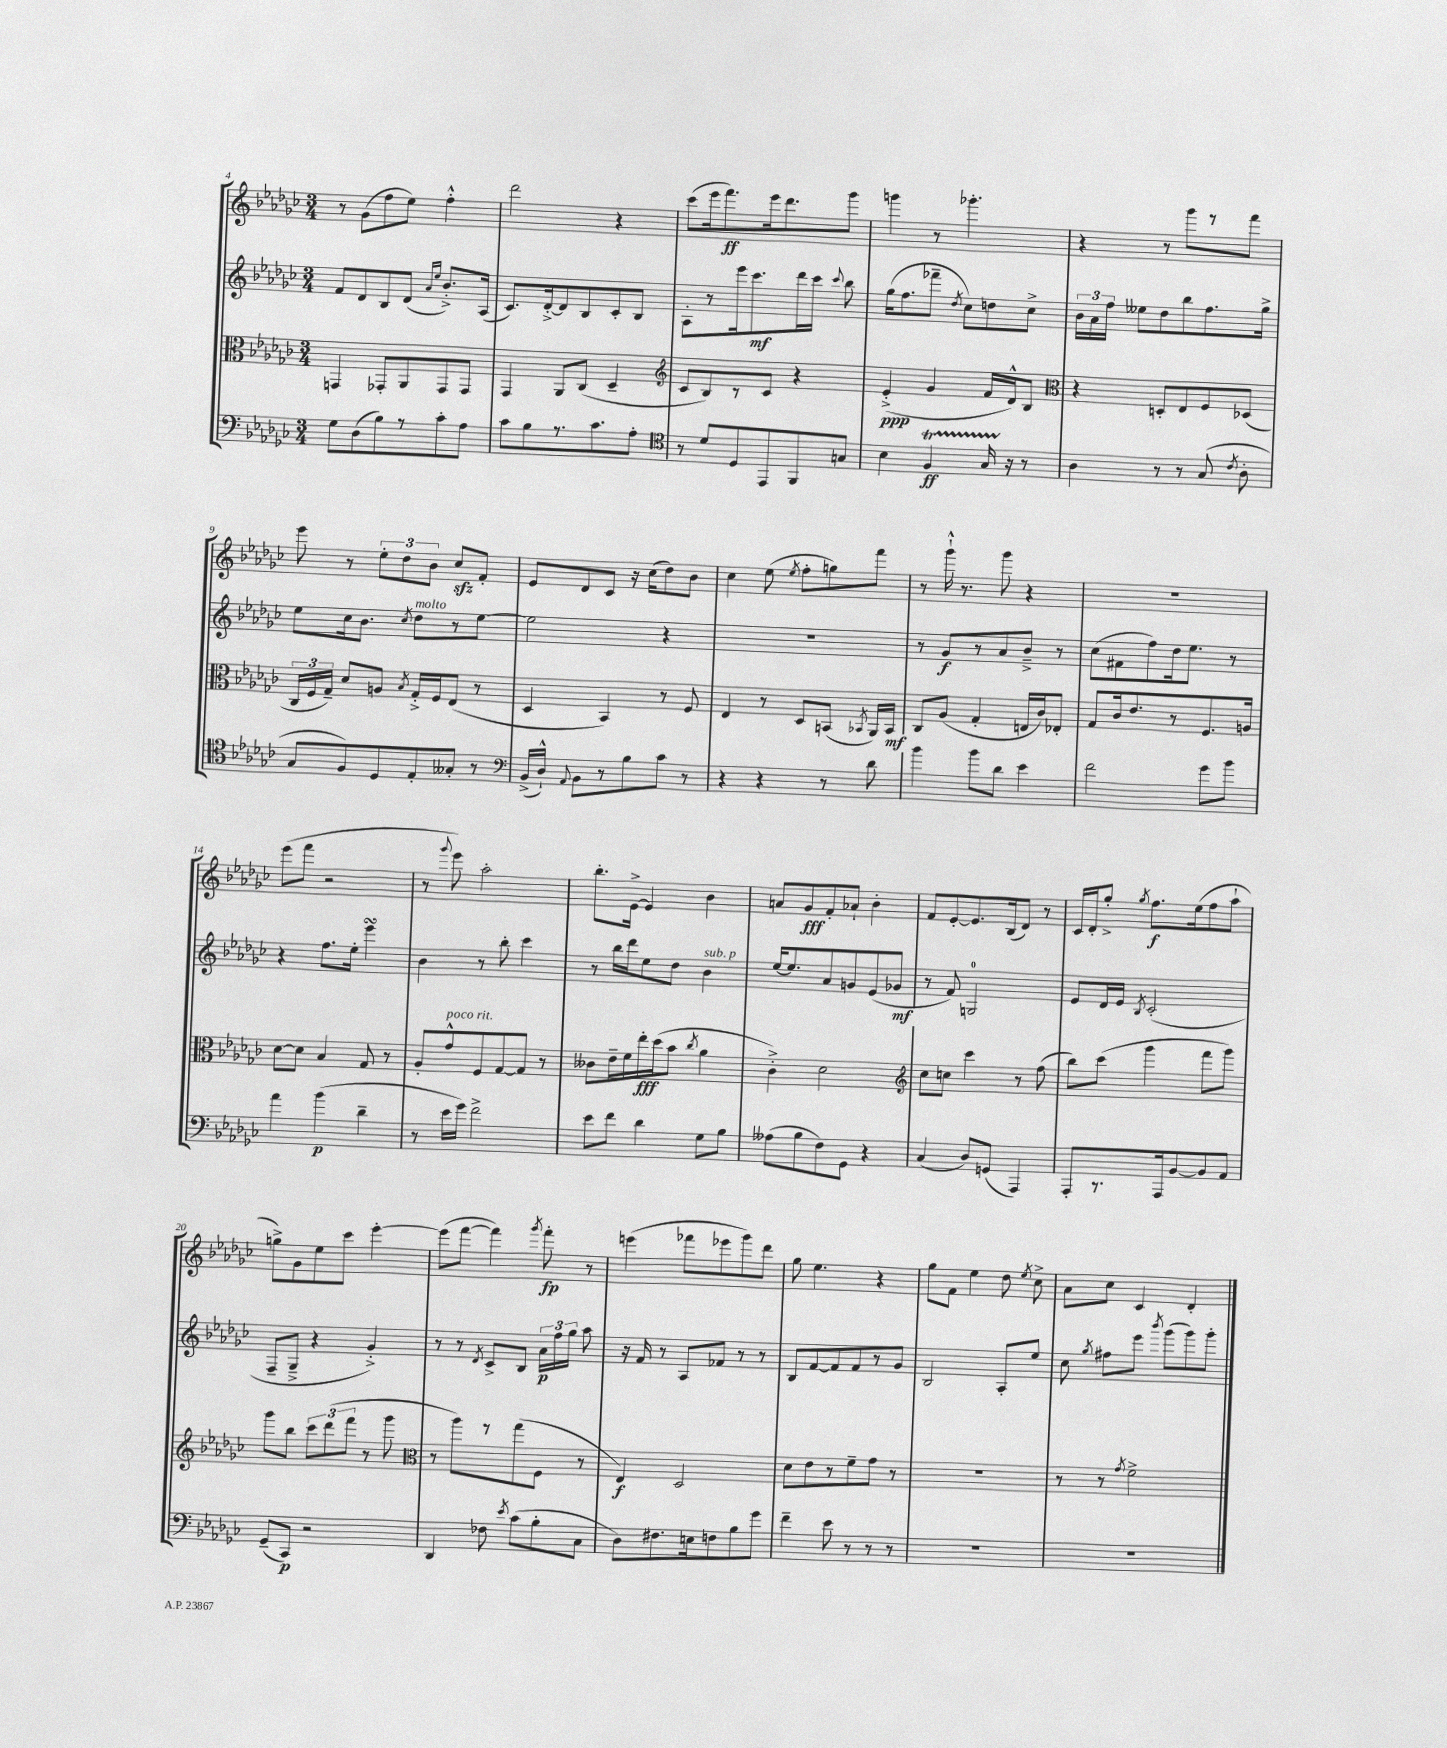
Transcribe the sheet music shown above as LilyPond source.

<<
\new StaffGroup <<
\new Staff = "s0" {
    \clef treble \key ges \major \numericTimeSignature \time 3/4
    \autoBeamOff r8 ges'8[( f''8 ees''8]) f''4-.-^ |
    des'''2 r4 |
    ces'''8[( ees'''16 f'''8.\ff) ees'''16 des'''8. ges'''8] |
    g'''4 r8 ges'''4.-. |
    r4 r8 ges'''8[ r8 f'''8] |
    ees'''8 r8 \tuplet 3/2 { ees''8[-. des''8 bes'8] } ces''8[\sfz f'8]-. |
    ees'8[ des'8 ces'8] r16 ces''16[( des''8) bes'8] |
    ces''4 ees''8( \acciaccatura { ees''8 } f''8[-. g''8) f'''8] |
    r8 ges'''16-!-^ r8. ges'''8 r4 |
    R2. |
    ees'''8[( f'''8] r2 |
    r8 \appoggiatura { ges'''8 } ees'''8) aes''2-. |
    bes''8.[-. ees'16]~-> ees'4 bes'4 |
    a'8[ ges'8\fff f'8-. aes'8]-! bes'4-. |
    f'8[ ees'8~-. ees'8. bes16( des'8]) r8 |
    ces'16[ des'16-. ges''8]-.-> \acciaccatura { ges''8 } f''8.[\f ees''16( f''8 aes''8]-! |
    g''8[->) ges'8 ees''8 ces'''8] ees'''4~-. |
    ees'''8[( f'''8]~ f'''4) \acciaccatura { ges'''8 } f'''8-.\fp r8 |
    e'''4( fes'''8[ ees'''8 ges'''8) des'''8] |
    ges''8 ees''4. r4 |
    ges''8[ f'8] ees''4 des''8 \acciaccatura { ees''8 } ces''8-> |
    aes'8[ ces''8] ces'4 des'4-. \bar "|." |
}
\new Staff = "s1" {
    \clef treble \key ges \major \numericTimeSignature \time 3/4
    \autoBeamOff f'8[ des'8 bes8 des'8]( \grace { aes'16[ ees''16] } bes'8.[-.->) aes16]( |
    ces'8.[) des'16~-.-> des'8 bes8 ces'8-. bes8] |
    aes8[-. r8 ees'''16 ces'''8.\mf des'''16 ces'''16] \appoggiatura { ces'''8 } bes''8 |
    ges''16[( f''8. fes'''8]-- \acciaccatura { des''8 } ces''8[) d''8 ces''8]-> |
    \tuplet 3/2 { bes'16[ aes'16 f''16] } eeses''8[ des''8 bes''8 f''8. ges''16]-> |
    ees''8[ ces''16 bes'8.] \acciaccatura { ces''8 } des''8[^\markup { \italic "molto" } r8 ees''8]~ |
    ees''2 r4 |
    R2. |
    r8 ges'8[\f r8 aes'8 bes'8]---> r8 |
    ces''8[( fis'8 f''8) des''16 ees''8.] r8 |
    r4 f''8.[ ees''16]-. ees'''4\turn |
    bes'4 r8 bes''8-. ces'''4 |
    r8 bes''16[ des'''16 ees''8 des''8] bes'4^\markup { \italic "sub. p" } |
    ees''16[~ ees''8. aes'8 g'8 ees'8( ges'8]\mf |
    r8 f'8) g2-0 |
    ees'8[ des'16 ees'16] \acciaccatura { bes8 } ces'2-.( |
    f8[-- ges8]---> r4 ges'4-.->) |
    r8 r8 \acciaccatura { des'8 } ces'8[-> bes8] \tuplet 3/2 { aes'16[\p f''16 ges''16] } aes''8 |
    r16 f'16 r8 aes8[ fes'8] r8 r8 |
    bes8[ f'8~ f'8 f'8 r8 ges'8] |
    bes2 aes8[-. ees''8] |
    ces''8 \acciaccatura { ges''8 } fis''8[ ees'''8] \acciaccatura { bes'''8 } ges'''8[( ges'''8) ges'''8]-. \bar "|." |
}
\new Staff = "s2" {
    \clef alto \key ges \major \numericTimeSignature \time 3/4
    \autoBeamOff g,4 ges,8[-. aes,8 ges,8 ges,8] |
    ges,4 aes,8[ ces8]( des4-- |
    \clef treble ces'8[ bes8) r8 ces'8] r4 |
    ees'4-.->\ppp( ges'4 f'16[ des'16-^) bes8] |
    \clef alto r4 d8[-. ees8 f8 des8]( |
    \tuplet 3/2 { ces16[ f16 ges16]--) } des'8[ a8] \acciaccatura { bes8 } ges16[-.-> f16 ees8]( r8 |
    des4 bes,4) r8 f8 |
    ees4 r8 des8[ b,8]( \acciaccatura { bes,8 } aes,16[) bes,16]\mf |
    ces8[ aes8]( ges4-. e16[ ces'16) ees8]-. |
    ges8[ ces'16 ees'8. r8 f8. a16] |
    des'8[~ des'8] bes4 ges8 r8 |
    aes8[-. ges'8-^^\markup { \italic "poco rit." } f8 ges8~ ges8] r8 |
    ceses'8[ ees'16-- f'16 ees''16-.\fff des''16( bes'8] \acciaccatura { ces''8 } aes'4 |
    ces'4-.->) des'2 |
    \clef treble ces''8[ c''8] ces'''4 r8 f''8( |
    bes''8[) ces'''8]( ges'''4 f'''8[ ges'''8]) |
    ges'''8[ bes''8] \tuplet 3/2 { ces'''8[ des'''8( f'''8] } r8 ges'''8 |
    \clef alto r8 aes''8[) r8 ges''8( f8] r8 |
    ees4\f) des2 |
    des'8[ ees'8 r8 f'8-- ges'8] r8 |
    R2. |
    r8 r8 \acciaccatura { ges'8 } f'2-> \bar "|." |
}
\new Staff = "s3" {
    \clef bass \key ges \major \numericTimeSignature \time 3/4
    \autoBeamOff ges8[ des8( bes8) r8 ces'8-. aes8] |
    ces'8[ bes8 r8. ces'8. aes8]-. |
    \clef tenor r8 des'8[ des8 ees,8 f,8 g8] |
    bes4 f4\startTrillSpan\ff ges16 r16\stopTrillSpan r8 |
    aes4 r8 r8 ges8( \acciaccatura { ces'8 } aes8-. |
    ges8[ f8) des8 ees8-. geses8]-. r8 |
    \clef bass bes,16[->( des16]-!-^) \appoggiatura { aes,8 } bes,8[ r8 bes8 ces'8] r8 |
    r4 r4 r8 des'8 |
    bes'4 bes'8[ des'8] ees'4 |
    f'2 ges'8[ bes'8] |
    aes'4 bes'4\p( des'4-- |
    r8 ees'16[ ges'16]) f'2-> |
    ees'8[ f'8] des'4 ges8[ bes8] |
    aeses8[( bes8 f8) ges,8] r4 |
    ces4( des8[) g,8]( aes,,4) |
    aes,,8[-. r8. aes,,16 bes,8~ bes,8 aes,8] |
    ges,8[--( ces,8]\p) r2 |
    des,4 fes8 \acciaccatura { ees'8 } ces'8[( bes8-. ces8] |
    des8[) fis8. e16 f8 bes8 ges'8] |
    f'4-- ees'8 r8 r8 r8 |
    R2. |
    R2. \bar "|." |
}
>>
>>
\layout { \context { \Score currentBarNumber = #4 } }
